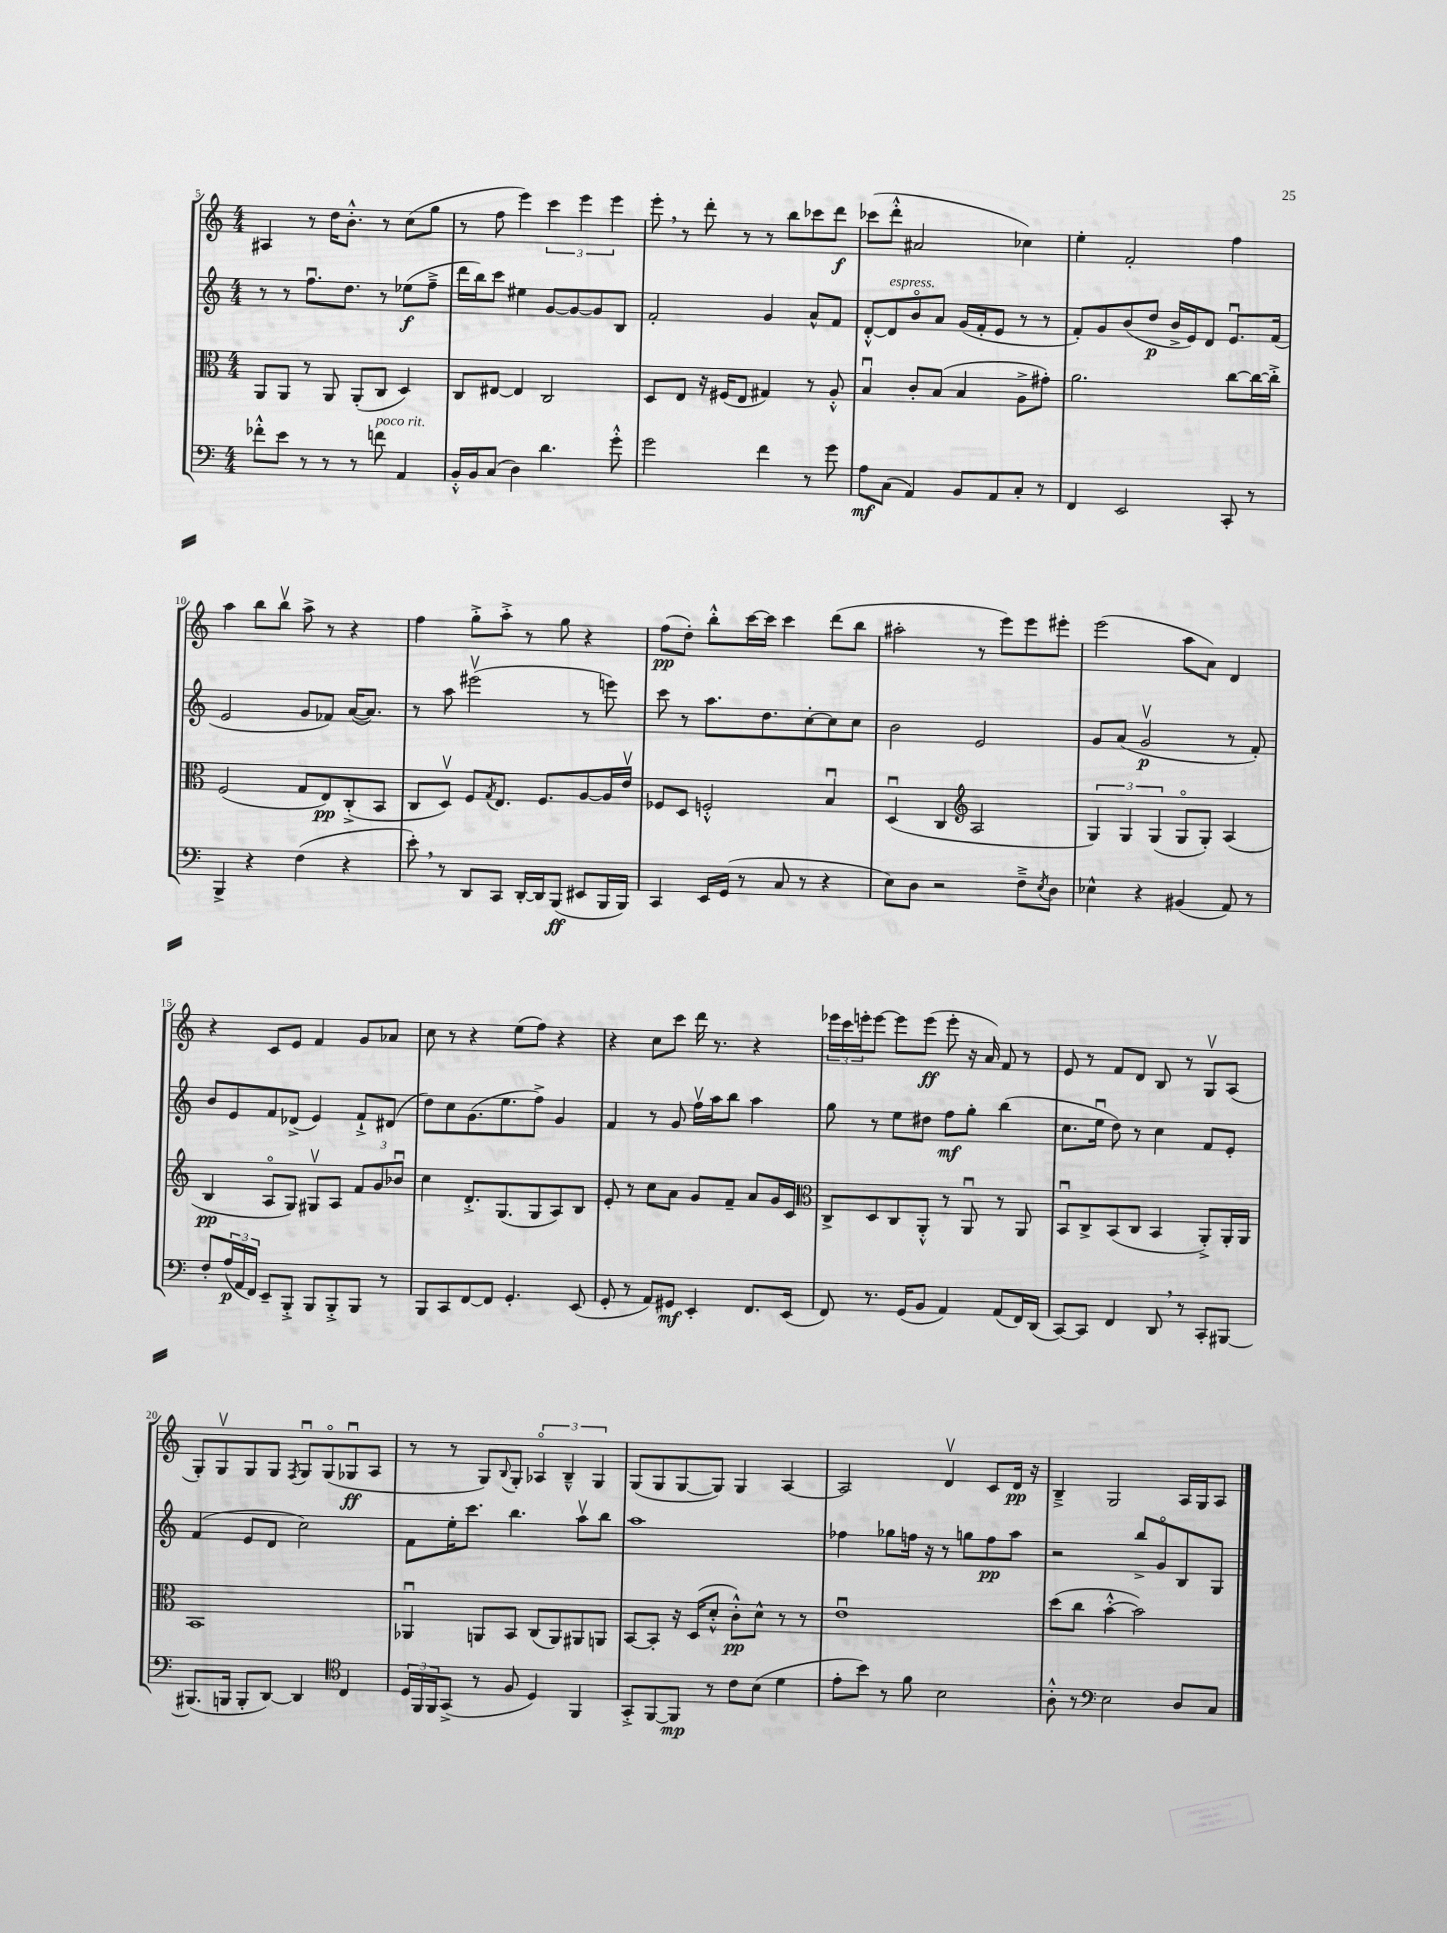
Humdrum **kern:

**kern	**kern	**kern	**kern
*staff4	*staff3	*staff2	*staff1
*clefF4	*clefC3	*clefG2	*clefG2
*k[]	*k[]	*k[]	*k[]
*M4/4	*M4/4	*M4/4	*M4/4
8f-'^^	8AA	8r	4A#
8e	8AA	8r	.
8r	8r	8.ffu	8r
8r	8AA	.	16dd
.	.	8.dd	8.b'^^
8r	(8AA'	.	.
8f	8C	8r	8r
4AA	4D)	(8ee-	(8cc
.	.	8ff~^	8gg
=	=	=	=
16BB'^^	8C	16ddd	8r
16BB	.	16bb)	.
(8C	[8E#	8ccc	8ff
4D)	4E#]	4ee#	4eee)
4.d	2C	[8g	6ccc
.	.	8g_	.
.	.	.	6eee
.	.	8g]	.
.	.	.	6eee
8g'^^	.	8B	.
=	=	=	=
2g	8D	2f'	8eee'
.	8E	.	8r
.	16r	.	8ddd'
.	(16F#	.	.
.	8E	.	8r
4f	4G#)	4g	8r
.	.	.	8bb
8r	8r	8a^^	8ccc-
8g	8A'^^	8f	8ddd
=	=	=	=
8A	4Bu	[8d'^^	(8ccc-
(8C	.	8d]	8ddd'^^
4AA)	8c'	8bo	2a#
.	(8B	8a	.
8BB	4B	(16g	.
.	.	16f'	.
8AA	.	8e	.
8C'	8A^	8r	4cc-)
8r	8g#')	8r	.
=	=	=	=
4FF	2.a	8f')	4ee'
.	.	8g	.
2EE	.	(8b	2f'
.	.	8dd	.
.	.	16b^	.
.	.	16e)	.
.	.	8d	.
8CC'	[8cc	8.eu	4ff
8r	16cc_	.	.
.	16cc'^]	(16f	.
=	=	=	=
4BBB^	(2F	2e	4aa
4r	.	.	8bb
.	.	.	8bbv
(4F	8G	8g	8aa^
.	8E)	8f-)	8r
4r	(8C'^	([16a	4r
.	.	8.a])	.
.	8BB	.	.
=	=	=	=
8e')	8C	8r	4ff
8r	8Dv)	8aa	.
8DD	8F	(2eee#v	8gg'^
.	8qG	.	.
8CC	8.E	.	8aa'^
[16DD'	.	.	8r
16DD]	8.F	.	.
(8BBB	.	.	8gg
8EE#	[8A	8r	4r
16BBB	16A]	8eee)	.
16BBB)	16ev	.	.
=	=	=	=
4CC	8F-	8ccc	(8ff
.	8D	8r	8dd')
16EE	2F'^^	8.aa	8bb'^^
(16GG	.	.	.
8r	.	.	[16ccc
.	.	8.dd	16ccc]
8C	.	.	4ccc
8r	.	[8cc'	.
4r	4Bu	8cc]	(8ddd
.	.	8cc	8bb
=	=	=	=
8E)	(4Du	2b	2aa#'
8D	.	.	.
2r	4C	.	.
*	*clefG2	*	*
.	2A	2e	8r
.	.	.	8eee)
8F~^	.	.	8eee
8qE	.	.	.
8D	.	.	8eee#'
=	=	=	=
4E-^^	6G)	8g	(2eee
.	.	(8a	.
.	6G	.	.
4r	.	2gv	.
.	(6G	.	.
(4BB#	8Go	.	8aa
.	8G')	.	8a)
8AA)	(4A	8r	4d
8r	.	8f')	.
=	=	=	=
8F'	4B	8b	4r
(24A	.	8e	.
24AA	.	.	.
24FF)	.	.	.
8EE~	8Ao	8f	8c
8BBB'^	8G)	(8d-^	8e
8BBB	8G#v	4e)	4f
8BBB'^	8A	.	.
8BBB	12f	8f`^	8g
.	12g	.	.
8r	.	(8d#	8a-
.	12b-u	.	.
=	=	=	=
8BBB	4cc	8dd)	8cc
8CC	.	8cc	8r
[8FF	8.d'^	(8.g	4r
8FF]	.	.	.
.	(8.G	8.ee	.
4.GG'	.	.	(8ee
.	8G	8ff^)	8ff)
.	8A)	4g	4r
(8EE	8B	.	.
=	=	=	=
8GG'	8e'	4f	4r
8r	8r	.	.
8AA)	8cc	8r	8cc
8GG#	8a	8g	8ccc
4EE'	8g	16ffv	16ddd
.	.	16aa	8.r
.	8f~	8bb	.
8.FF	8a	4aa	4r
.	16g	.	.
(16EE	16c	.	.
=	=	=	=
*	*clefC3	*	*
8FF)	8C^	8gg	24eee-
.	.	.	24ccc
.	.	.	24eee'
8.r	8D	8r	[8eee
.	8C	8ee	8eee]
(16GG	.	.	.
8BB	8AA'^^	8dd#	(8eee
4AA)	8r	8ff	8eee'
.	8AAu	8gg'	16r
.	.	.	16a)
(8AA	8r	(4bb	8f
16FF)	8AA	.	8r
(16DD	.	.	.
=	=	=	=
[8CC)	8BBu	8.cc	8e
8CC]	8C^	.	8r
.	.	16eeu	.
4FF	(8BB	8dd)	8f
.	8C	8r	8d
8DD	4BB	4cc	8B
8r	.	.	8r
8CC'	8AA'^)	8f	8Gv
[8BBB#	16AA'	8e'	(8A
.	16AA	.	.
=	=	=	=
(8.BBB#]	1BB	(4f	8G')
.	.	.	8Gv
16BBB	.	.	.
8BBB'	.	8e	8G
[8DD)	.	8d	8G
.	.	.	8qF
4DD]	.	2cc)	8Gu
.	.	.	(8Go
*clefC4	*	*	*
4C	.	.	8G-u
.	.	.	8A
=	=	=	=
24D	4AA-u	8f	8r
24FF	.	.	.
24FF	.	.	.
(8GG^	.	16ee'	8r
.	.	8.ccc	.
8r	8AA	.	8G)
.	.	.	8qqB
8F	8BB	4.bb	8G'
4D)	(8C	.	6A-o
.	8AA)	.	.
.	.	.	6B~^^
4FF	8AA#	8aav	.
.	.	.	6G
.	8AA	8bb	.
=	=	=	=
8GG'^	[8BB	1aa	(8G
[8FF	8BB']	.	8G
8FF]	16r	.	[8G
.	(16D	.	.
8r	8d'^^	.	8G])
8c	8c'^^)	.	4G
(8B	8d^^	.	.
4d	8r	.	[4A
.	8r	.	.
=	=	=	=
8e'	1eu	4ff-	2A]
8b)	.	.	.
8r	.	8gg-	.
8f	.	16ff	.
.	.	16r	.
2B	.	8r	4dv
.	.	8gg	.
.	.	8ff	8c
.	.	8aa	16d
.	.	.	16r
=	=	=	=
8A'^^	(8dd	2r	4B~^
8r	8cc	.	.
*clefF4	*	*	*
2E	[4b'^^	.	2G
.	2b])	8bb^	.
.	.	8go	.
8D	.	8B	16A
.	.	.	16G
8C	.	8G	8A
==	==	==	==
*-	*-	*-	*-
